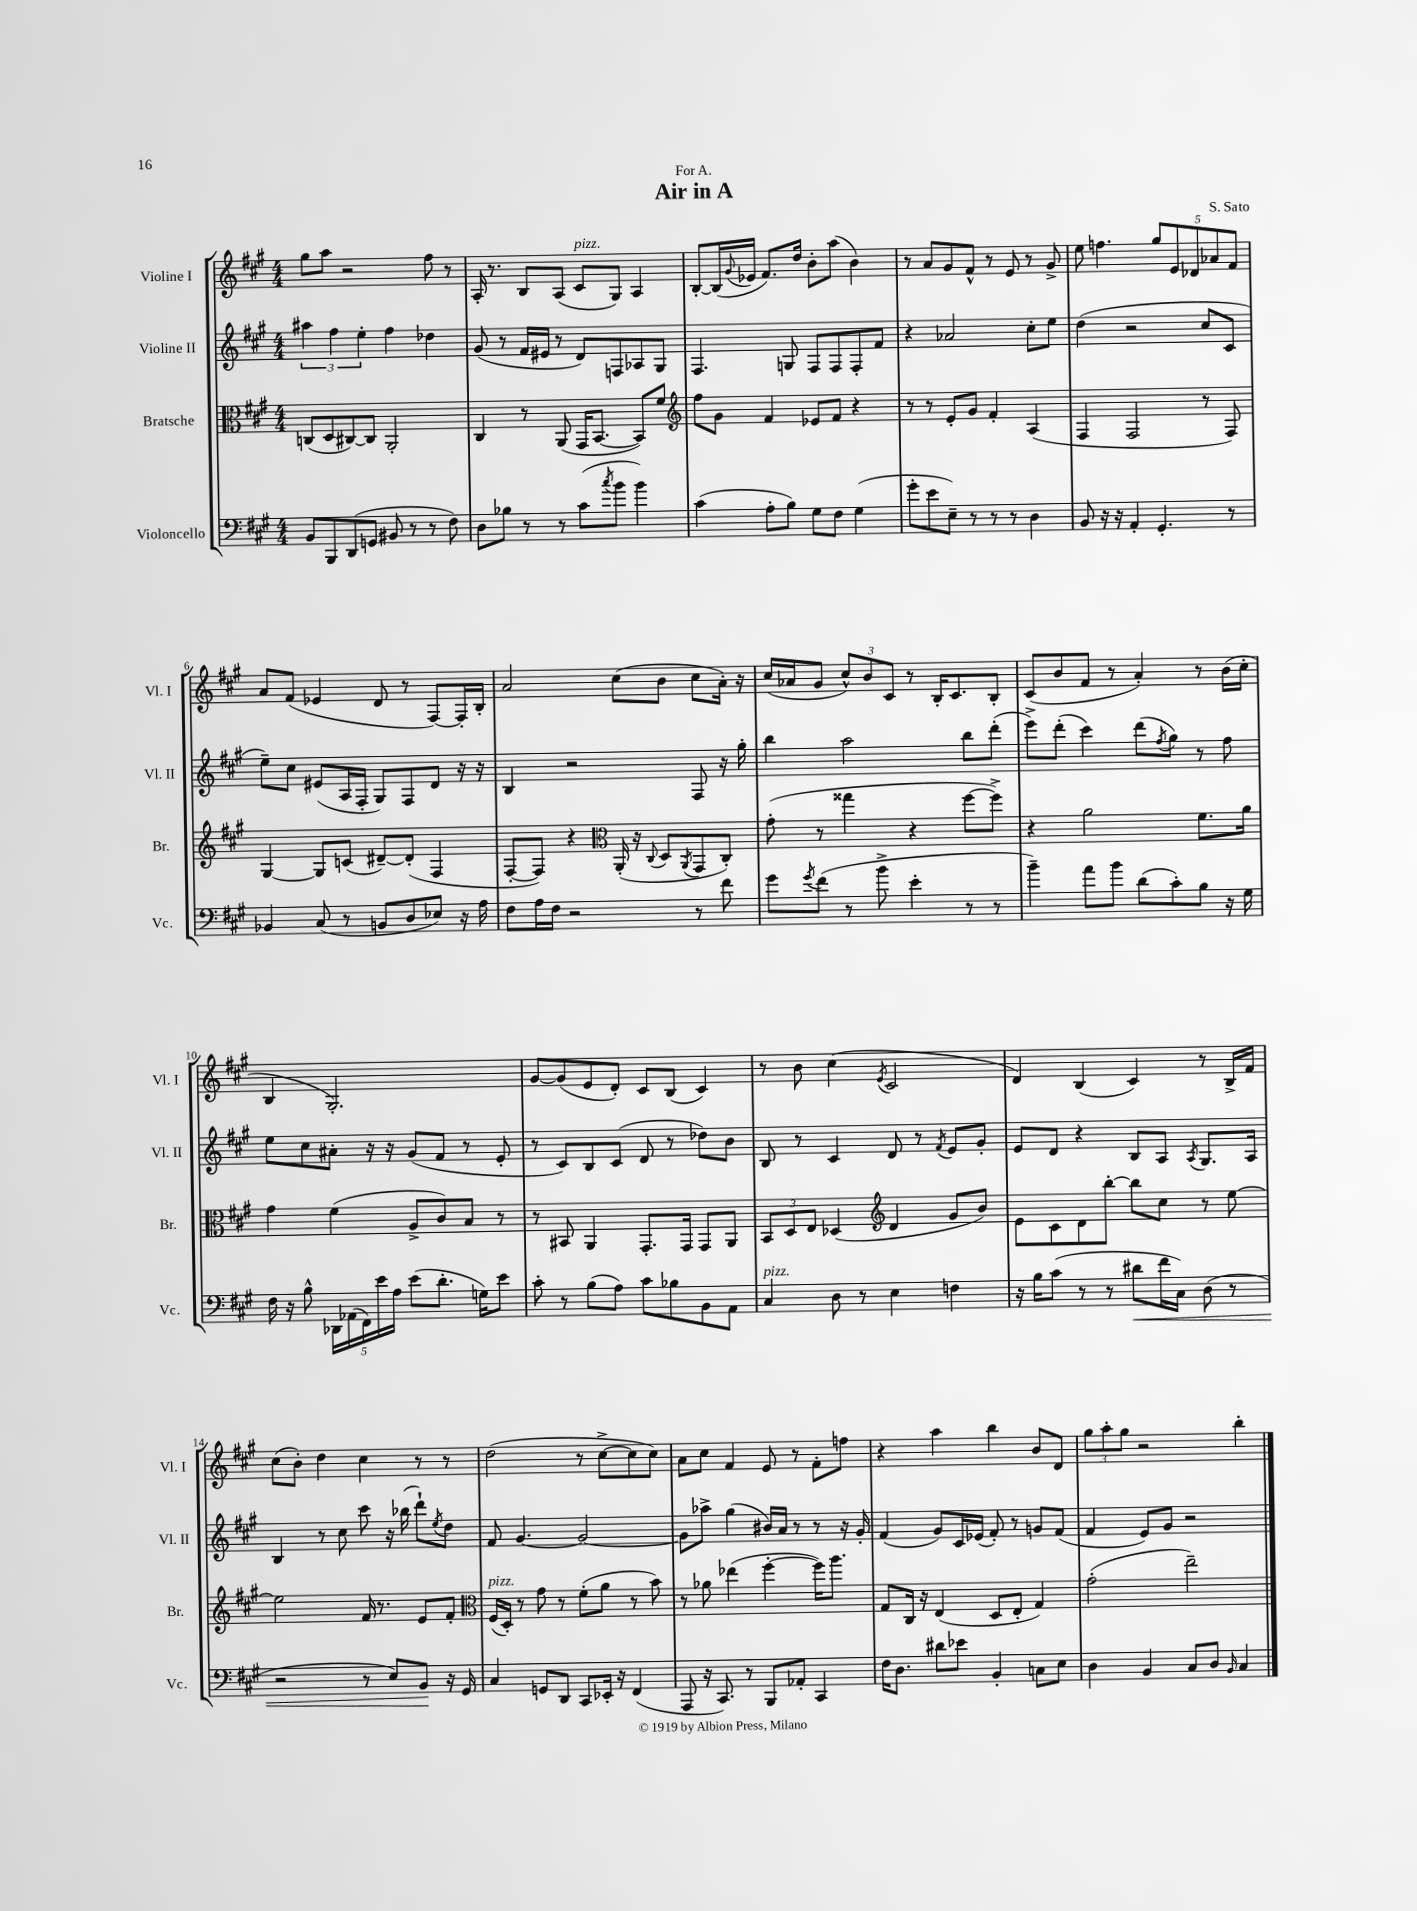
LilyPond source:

\header { title = "Air in A" composer = "S. Sato" dedication = "For A." }
<<
\new StaffGroup <<
\new Staff = "s0" \with { instrumentName = "Violine I" shortInstrumentName = "Vl. I" } {
    \clef treble \key a \major \numericTimeSignature \time 4/4
    gis''8 a''8 r2 fis''8 r8 |
    a16-. r8. b8 a8( cis'8^\markup { \italic "pizz." } gis8) a4 |
    b8~-. b16( \appoggiatura { gis'8 } ees'16 fis'8.) d''16 b'8-. a''8( b'4) |
    r8 a'8 gis'8 fis'8-^ r8 e'8 r8 gis'8-> |
    e''8 f''4. \tuplet 5/4 { gis''8 e'8 des'8 aes'8 fis'8 } |
    a'8 fis'8( ees'4 d'8 r8 fis8~) fis16-. b16-. |
    a'2 cis''8( b'8 cis''8 a'16-.) r16 |
    cis''16( aes'16 gis'8 \tuplet 3/2 { cis''8-^) b'8 cis'8 } r8 b16-. cis'8. b8-. |
    cis'8( b'8 fis'8 r8 a'4-.) r8 b'16( cis''16-. |
    b4 gis2.-.) |
    gis'8~ gis'8( e'8 d'8-.) cis'8 b8( cis'4) |
    r8 b'8 cis''4( \acciaccatura { e'8 } cis'2 |
    d'4) b4( cis'4) r8 b16-> fis'16 |
    cis''8( b'8-.) d''4 cis''4 r8 r8 |
    d''2( r8 cis''8~-> cis''8 cis''8) |
    a'8 cis''8 fis'4 e'8 r8 fis'8-. f''8 |
    r4 a''4 b''4 b'8 d'8 |
    \tuplet 3/2 { gis''8 a''8-. gis''8 } r2 b''4-. \bar "|." |
}
\new Staff = "s1" \with { instrumentName = "Violine II" shortInstrumentName = "Vl. II" } {
    \clef treble \key a \major \numericTimeSignature \time 4/4
    \tuplet 3/2 { ais''4 fis''4 e''4-. } fis''4 des''4 |
    gis'8( r8 fis'16 eis'16 r8 d'8) f8 aes8 gis8 |
    fis4. g8 fis8 fis8 fis8-. fis'8 |
    r4 aes'2 cis''8-. e''8 |
    d''4( r2 cis''8 cis'8 |
    e''8--) cis''8 eis'8( a16 fis16-. gis8) fis8 d'8 r16 r16 |
    b4 r2 fis8 r16 gis''16-. |
    b''4 a''2 b''8 d'''8-.( |
    e'''8->) d'''8-.( cis'''4) d'''8( \acciaccatura { fis''8 } gis''8) r8 fis''8 |
    e''8 cis''8 ais'8-. r16 r16 gis'8( fis'8 r8 e'8-. |
    r8 cis'8) b8 cis'8( d'8 r8 des''8) b'8 |
    b8 r8 cis'4 d'8 r8 \acciaccatura { fis'8 } e'8 gis'8-. |
    e'8 d'8 r4 b8 a8 \acciaccatura { a8 } gis8. a16 |
    b4 r8 cis''8 cis'''8 r16 bes''16( d'''8-!) \acciaccatura { e''8 } d''8 |
    fis'8 gis'4.~ gis'2~ |
    gis'8 aes''8-> gis''4( bis'16) a'16 r8 r8 r16 gis'16-. |
    fis'4( gis'8) cis'16 ees'16( fis'8-.) r8 g'8 fis'8( |
    fis'4 e'8) gis'8 r2 \bar "|." |
}
\new Staff = "s2" \with { instrumentName = "Bratsche" shortInstrumentName = "Br." } {
    \clef alto \key a \major \numericTimeSignature \time 4/4
    c8( d8 cis8~) cis8 a,2-. |
    cis4 r8 a,8( gis,16 b,8.~ b,8) fis'8 |
    \clef treble fis''8 gis'8 fis'4 ees'8 fis'8 r4 |
    r8 r8 e'8-. gis'8 fis'4-. a4( |
    fis4 fis2 r8 fis8) |
    gis4~ gis8 c'8( dis'8~--) dis'8-.( fis4 |
    fis8~-. fis8) r4 \clef alto a,16-.( r16 \appoggiatura { cis8 } d8 \acciaccatura { a,8 } gis,8 cis8-.) |
    gis'8-.( r8 gisis''4 r4 fis''8~ fis''8->) |
    r4 a'2 fis'8. a'16 |
    gis'4 fis'4( a8-> cis'8) b8 r8 |
    r8 bis,8 a,4 gis,8.-. gis,16 gis,8 a,8 |
    \tuplet 3/2 { b,8 d8 e8 } des4( \clef treble d'4 gis'8 b'8) |
    e'8 cis'8 d'8 b''8~-. b''8 cis''8 r8 e''8~ |
    e''2 fis'16 r8. e'8 fis'8-. |
    \clef alto fis16^\markup { \italic "pizz." }( d16-.) r8 gis'8 r8 fis'8-.( a'8 r8 b'8) |
    r8 aes'8 ees''4( fis''4~-. fis''16) a''8. |
    gis8 cis16 r16 e4( d8 e8-. gis4) |
    gis'2-.( e''2--) \bar "|." |
}
\new Staff = "s3" \with { instrumentName = "Violoncello" shortInstrumentName = "Vc." } {
    \clef bass \key a \major \numericTimeSignature \time 4/4
    b,8 b,,8 d,8( g,8 bis,8 r8 r8 fis8) |
    d8 bes8 r8 r8 cis'8( \acciaccatura { cis''8 } b'8 b'4) |
    cis'4( a8-. b8) gis8 fis8 gis4( |
    gis'8-. e'8 e8--) r8 r8 r8 d4 |
    b,8 r16 r16 a,4-. gis,4.-. r8 |
    bes,4 cis8( r8 b,8 d8 ees8) r16 a16 |
    fis8 a16 fis16 r2 r8 fis'8 |
    gis'8 \acciaccatura { gis'8 } fis'8( r8 b'8-> e'4-. r8 r8 |
    b'4--) a'8 b'8 d'8( cis'8-.) b8 r16 gis16 |
    fis16 r16 b8-^ \tuplet 5/4 { des,16 aes,16( fis,16) e'16 a16 } e'8( d'8.-. g16) e'8 |
    cis'8-. r8 b8( a8) cis'8 bes8 b,8 a,8 |
    cis4^\markup { \italic "pizz." } d8 r8 e4 f4 |
    r16 b16 cis'8( r8 r8 dis'8\< fis'16 cis16) d8( r8 |
    r2 r8 e8) b,8\! r16 gis,16 |
    cis4 g,8 d,8 cis,8 ees,16-. r16 fis,4( |
    a,,8 r16 cis,8.) r8 b,,8 aes,8-. cis,4 |
    fis16 d8. dis'8 ees'8 b,4-. c8 e8 |
    d4 b,4 cis8 d8 \grace { b,16 } cis4 \bar "|." |
}
>>
>>
